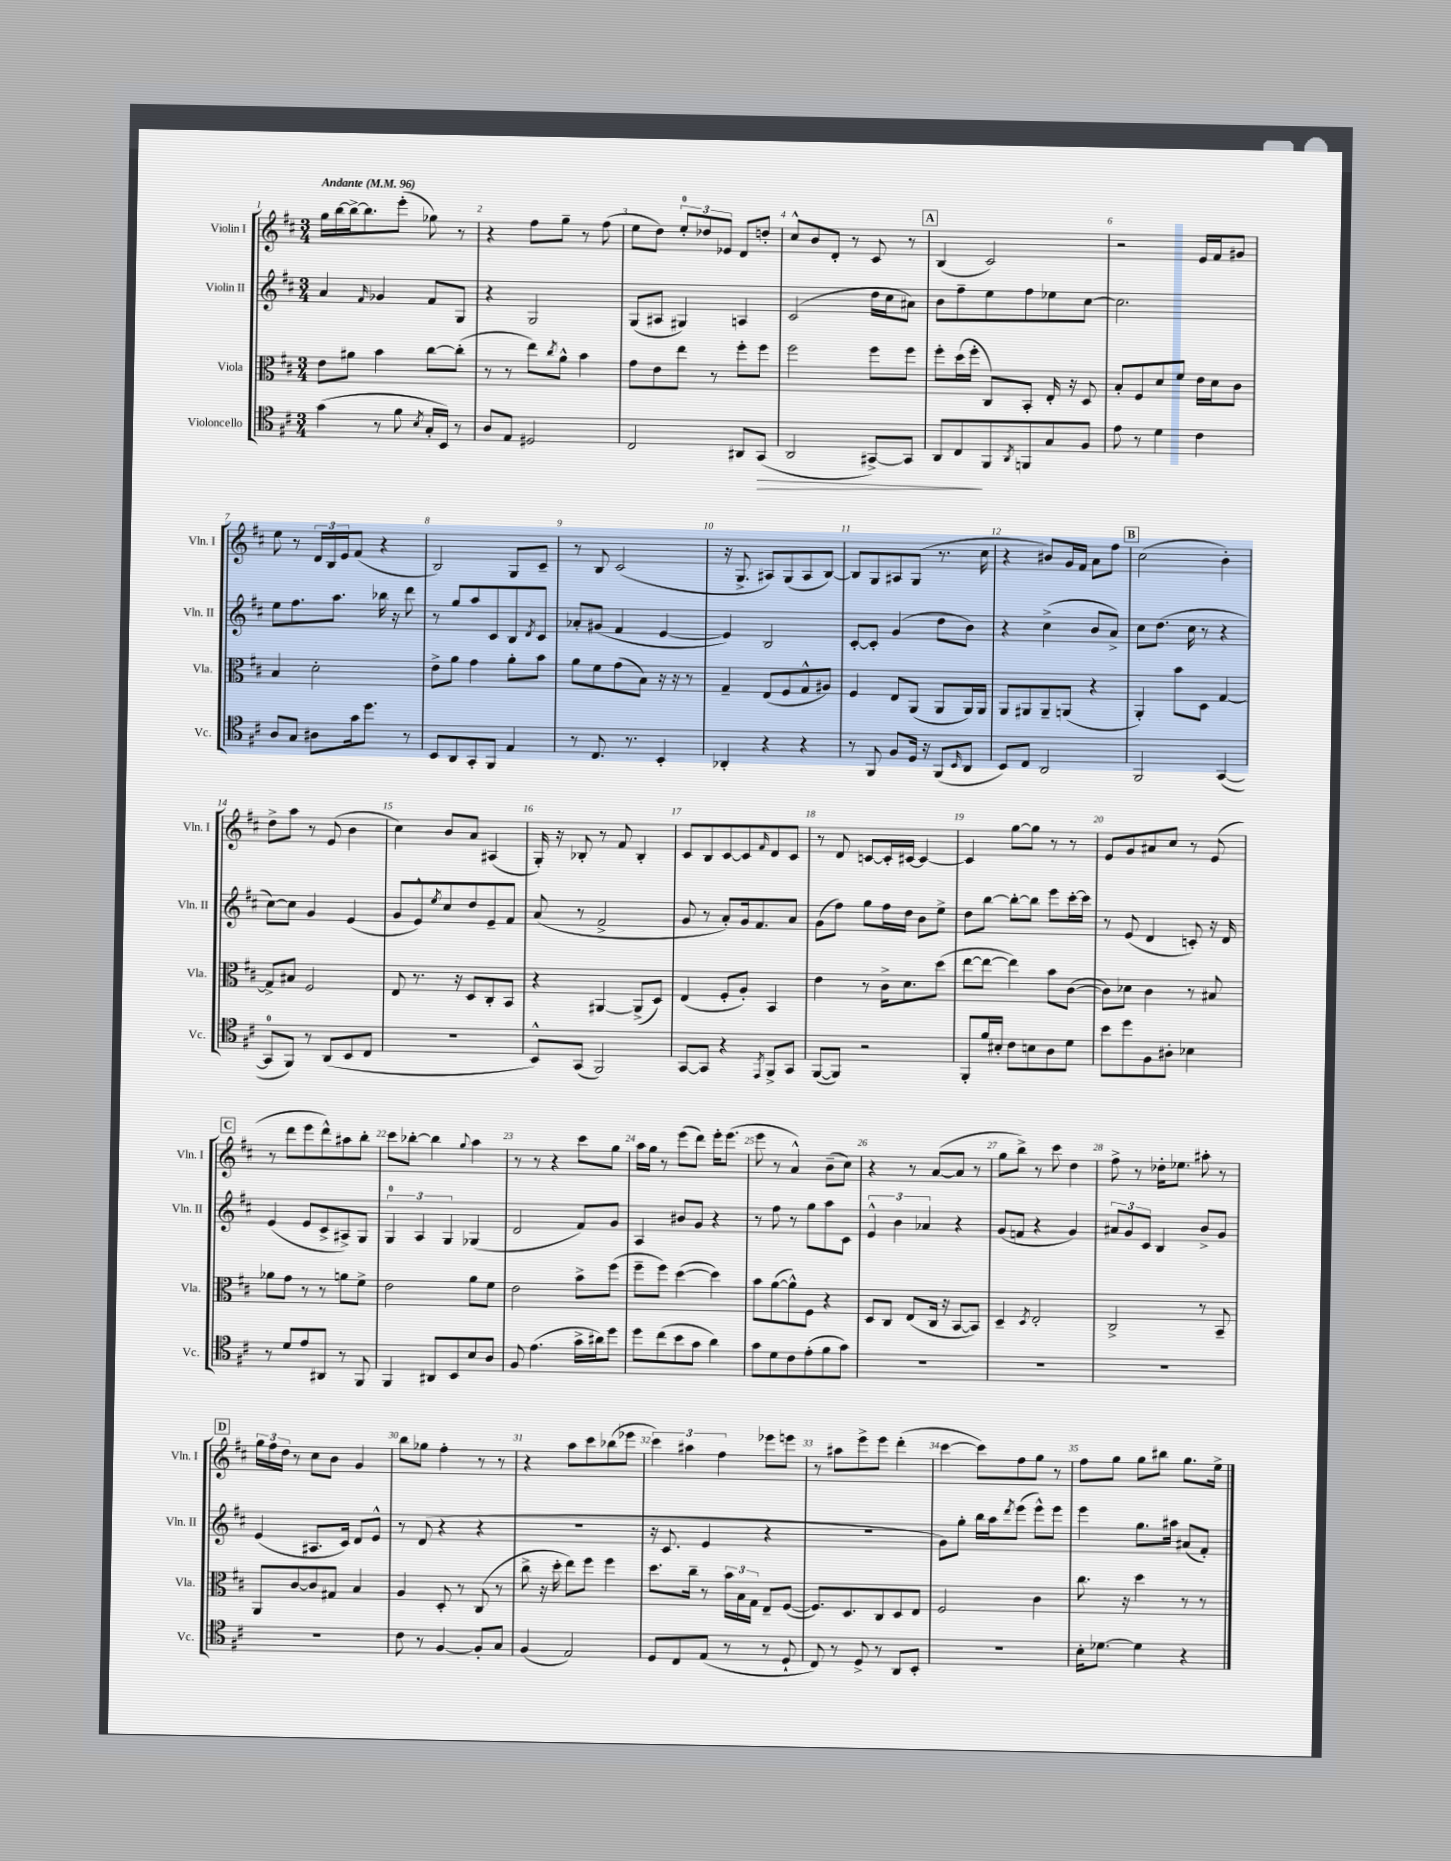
<<
\new StaffGroup <<
\new Staff = "s0" \with { instrumentName = "Violin I" shortInstrumentName = "Vln. I" } {
    \clef treble \key d \major \numericTimeSignature \time 3/4 \tempo "Andante" 4 = 96
    g''16 b''16~ b''16~-> b''8. e'''8-.( ges''8) r8 |
    r4 fis''8 g''8-- r8 fis''8( |
    e''8 d''8) \tuplet 3/2 { e''8-0-. des''8 ees'8 } d'8 d''8-. |
    cis''8-^ b'8 d'8-. r8 cis'8 r8 |
    \mark \markup { \box "A" } b4( cis'2) |
    r2 e'16 fis'16 gis'8 |
    e''8 r8 \tuplet 3/2 { d'16 b16 e'16 } fis'8( r4 |
    b2) g8 cis'8-- |
    r8 b8 cis'2( |
    r16 g8.-> ais8) g8( ais8 b8~) |
    b8 g8 ais8 g8( r8. cis''16 |
    r4 bis'8) g'16 fis'16 a'8 fis''8 |
    \mark \markup { \box "B" } cis''2( b'4-.) |
    d''8-> a''8 r8 e'8( b'4 |
    cis''4) b'8 a'8 ais4( |
    g16-.) r16 bes8-. r8 fis'8 bes4-. |
    cis'8 b8 cis'8~ cis'8 \grace { fis'16 } d'8 cis'8 |
    r8 d'8 c'8~ c'16-. cis'16~ cis'4~ |
    cis'4 g''8~ g''8 r8 r8 |
    e'8 g'8 ais'8 cis''8 r8 e'8( |
    \mark \markup { \box "C" } r8 d'''8 e'''8 d'''8-^) ais''8 b''8-. |
    cis'''8 bes''8~-. bes''4 \appoggiatura { g''8 } a''4 |
    r8 r8 r4 cis'''8 g''8 |
    a''16 g''16 r8 e'''8( d'''8) e'''16-. e'''8.( |
    e'''8 r8 a'4-^) b'8--( cis''8) |
    r4 r8 a'8~( a'8 r8 |
    g''8 b''8->) r8 cis'''8 d''4 |
    fis''8-> r8 des''16-. ees''8. ais''8-. r8 |
    \mark \markup { \box "D" } \tuplet 3/2 { g''16 fis''16 d''16 } r8 cis''8 b'8 g'4 |
    b''8 ges''8 fis''4-. r8 r8 |
    r4 a''8 cis'''8 bes''8( ees'''8 |
    \tuplet 3/2 { cis'''4) ais''4 fis''4 } ees'''8 e'''8 |
    r8 ais''8 e'''8-> e'''8 d'''4-.( |
    cis'''4~ cis'''8) fis''8 g''8 r8 |
    fis''8 g''8 g''8 bis''8 g''8. e''16-> \bar "|." |
}
\new Staff = "s1" \with { instrumentName = "Violin II" shortInstrumentName = "Vln. II" } {
    \clef treble \key d \major \numericTimeSignature \time 3/4
    a'4 \grace { fis'16 } ges'4 fis'8 g8 |
    r4 g2 |
    g8( ais8 gis4) a4 |
    cis'2( d''16 cis''16 ais'8) |
    \mark \markup { \box "A" } b'8 fis''8-- e''8 fis''8 ees''8 cis''8~ |
    cis''2. |
    e''8 fis''8. a''8. bes''16 r16 d'''8 |
    r8 g''8 a''8 cis'8 b8 \acciaccatura { d'8 } cis'8 |
    aes'8-. gis'8( fis'4 e'4~ |
    e'4) b2 |
    cis'8~-. cis'8-. g'4( d''8 b'8) |
    r4 cis''4->( b'8 a'8->) |
    \mark \markup { \box "B" } cis''8 d''8.( cis''16 r8 r4 |
    cis''8~) cis''8 g'4 e'4( |
    g'8 e'8-^) \acciaccatura { e''8 } cis''8 d''8 e'8-- fis'8 |
    a'8( r8 fis'2-> |
    g'8 r8 a'8-.) g'16 fis'8. a'8 |
    g'8( fis''8) g''8 fis''16 d''16 b'8 e''8-> |
    d''8 b''8~ b''8~-. b''8 e'''8 cis'''16~-. cis'''16 |
    r8 e'8( d'4 c'8-.) r16 d'16 |
    \mark \markup { \box "C" } e'4( e'8 cis'8-> ais8->) g8 |
    \tuplet 3/2 { g4-0 a4 g4 } ges4( |
    d'2 fis'8) g'8 |
    a4 bis'8 g'8 r4 |
    r8 fis''8 r8 g''8 a''8 cis'8 |
    \tuplet 3/2 { e'4-^ b'4 aes'4 } r4 |
    g'8( f'8 r4 g'4) |
    \tuplet 3/2 { ais'8 g'8 cis'8 } b4 b'8-> g'8 |
    \mark \markup { \box "D" } e'4( ais8. cis'16) d'8 e'8-^ |
    r8 d'8( r4 r4 |
    R2. |
    r16 cis'8. e'4 r4 |
    R2. |
    g'8) g''8-. b''16 a''16 \acciaccatura { d'''8 } e'''8( e'''8-^) e'''8 |
    e'''4 g''8. ais''16 ais'8( fis'8-.) \bar "|." |
}
\new Staff = "s2" \with { instrumentName = "Viola" shortInstrumentName = "Vla." } {
    \clef alto \key d \major \numericTimeSignature \time 3/4
    e'8 ais'8 b'4 cis''8~ cis''8-.( |
    r8 r8 e''8) \acciaccatura { cis''8 } a'8-^ b'4 |
    g'8 e'8 e''8 r8 fis''8-. fis''8 |
    fis''2 fis''8 fis''8 |
    \mark \markup { \box "A" } fis''8-. d''16( fis''16-. cis8) b,8-. e16-. r16 d8 |
    b8-. fis8 d'8 fis'8 e'16 d'16 cis'8 |
    b4 d'2-. |
    e'8-> a'8 g'4 a'8-. b'8 |
    a'8 fis'8 g'8( b8) r16 r16 r8 |
    g4-- e8( fis8 g8-^ ais8) |
    fis4 e8 a,8( a,8 a,16) a,16 |
    a,8 ais,8 ais,8-- a,8( r4 |
    \mark \markup { \box "B" } a,4-.) b'8 d8 g4~ |
    g8-> bis8 fis2 |
    e8 r8. r16 d8 cis8-. b,8 |
    r4 ais,4~ ais,8->( d8) |
    e4( fis8-. a8-.) b,4 |
    e'4 r8 cis'16-> d'8. d''8( |
    e''8~ e''8~ e''4) b'8 cis'8~( |
    cis'8) des'8 cis'4 r8 bis8 |
    \mark \markup { \box "C" } aes'8 g'8 r8 r8 a'8 fis'8-> |
    e'2 a'8 fis'8 |
    e'2 b'8-> fis''8( |
    fis''8-- fis''8) d''4~( d''4) |
    b'8 a'8~( a'8-^) fis8 r4 |
    d8 cis8 e8( cis16 r16 b,8~ b,8) |
    d4-- \acciaccatura { d8 } e2-. |
    cis2-> r8 b,8-- |
    \mark \markup { \box "D" } a,8 cis'8~ cis'8 gis8 b4 |
    a4 d8-. r8 cis8( r8 |
    cis''8-> r16 d''16-. e''8) fis''8 fis''4 |
    d''8. cis''16-- r8 \tuplet 3/2 { b'16 b16 g16 } e8-- fis8~( |
    fis8.) d8. cis8 d8 e8 |
    fis2 cis'4 |
    cis''8. r16 d''4 r8 r8 \bar "|." |
}
\new Staff = "s3" \with { instrumentName = "Violoncello" shortInstrumentName = "Vc." } {
    \clef tenor \key d \major \numericTimeSignature \time 3/4
    g'4( r8 fis'8 \acciaccatura { b8 } g16-. b,16) r8 |
    a8 e8 dis2 |
    cis2 ais,8 g,8\>( |
    a,2 gis,8~->) gis,8 |
    \mark \markup { \box "A" } a,8 cis8\! fis,8 \acciaccatura { a,8 } f,8 g8 fis8 |
    e'8 r8 d'4 cis'4 |
    a8 g8 ais8 g'16 d''8. r8 |
    b,8 a,8 g,8-. fis,8 e4 |
    r8 cis8. r8. b,4-. |
    aes,4-. r4 r4 |
    r8 fis,8 fis8 d16 r16 fis,8( \grace { b,16 } a,8 |
    b,8) cis8 a,2 |
    \mark \markup { \box "B" } fis,2 g,4~( |
    g,8-0 fis,8) r8 a,8( b,8 cis8 |
    R2. |
    b,8-^) g,8( fis,2) |
    g,8~ g,8 r4 \acciaccatura { e,8 } fis,8-> g,8 |
    fis,8~( fis,8) r2 |
    fis,8-. fis'16 bis16-. cis'8 b8 a8 d'8 |
    b'8 d''8 fis8 ais8-. bes4 |
    \mark \markup { \box "C" } r8 d'8 e'8 ais,8 r8 fis,8 |
    fis,4 ais,8 b,8 b8 a8 |
    fis8 e'4.( g'16-> ais'16) d''8 |
    d''8 cis''8( b'8 g'8 a'4) |
    g'8 d'8 cis'8 e'8-.( fis'8 g'8) |
    R2. |
    R2. |
    R2. |
    \mark \markup { \box "D" } R2. |
    cis'8 r8 fis4~ fis8-. g8 |
    fis4( e2) |
    d8 cis8 e8( r8 r8 d8-! |
    cis8) r8 d8-> r8 a,8 b,8-. |
    R2. |
    b16-. des'8.~ des'4 r4 \bar "|." |
}
>>
>>
\layout { \context { \Score \override BarNumber.break-visibility = ##(#f #t #t) barNumberVisibility = #all-bar-numbers-visible } }
